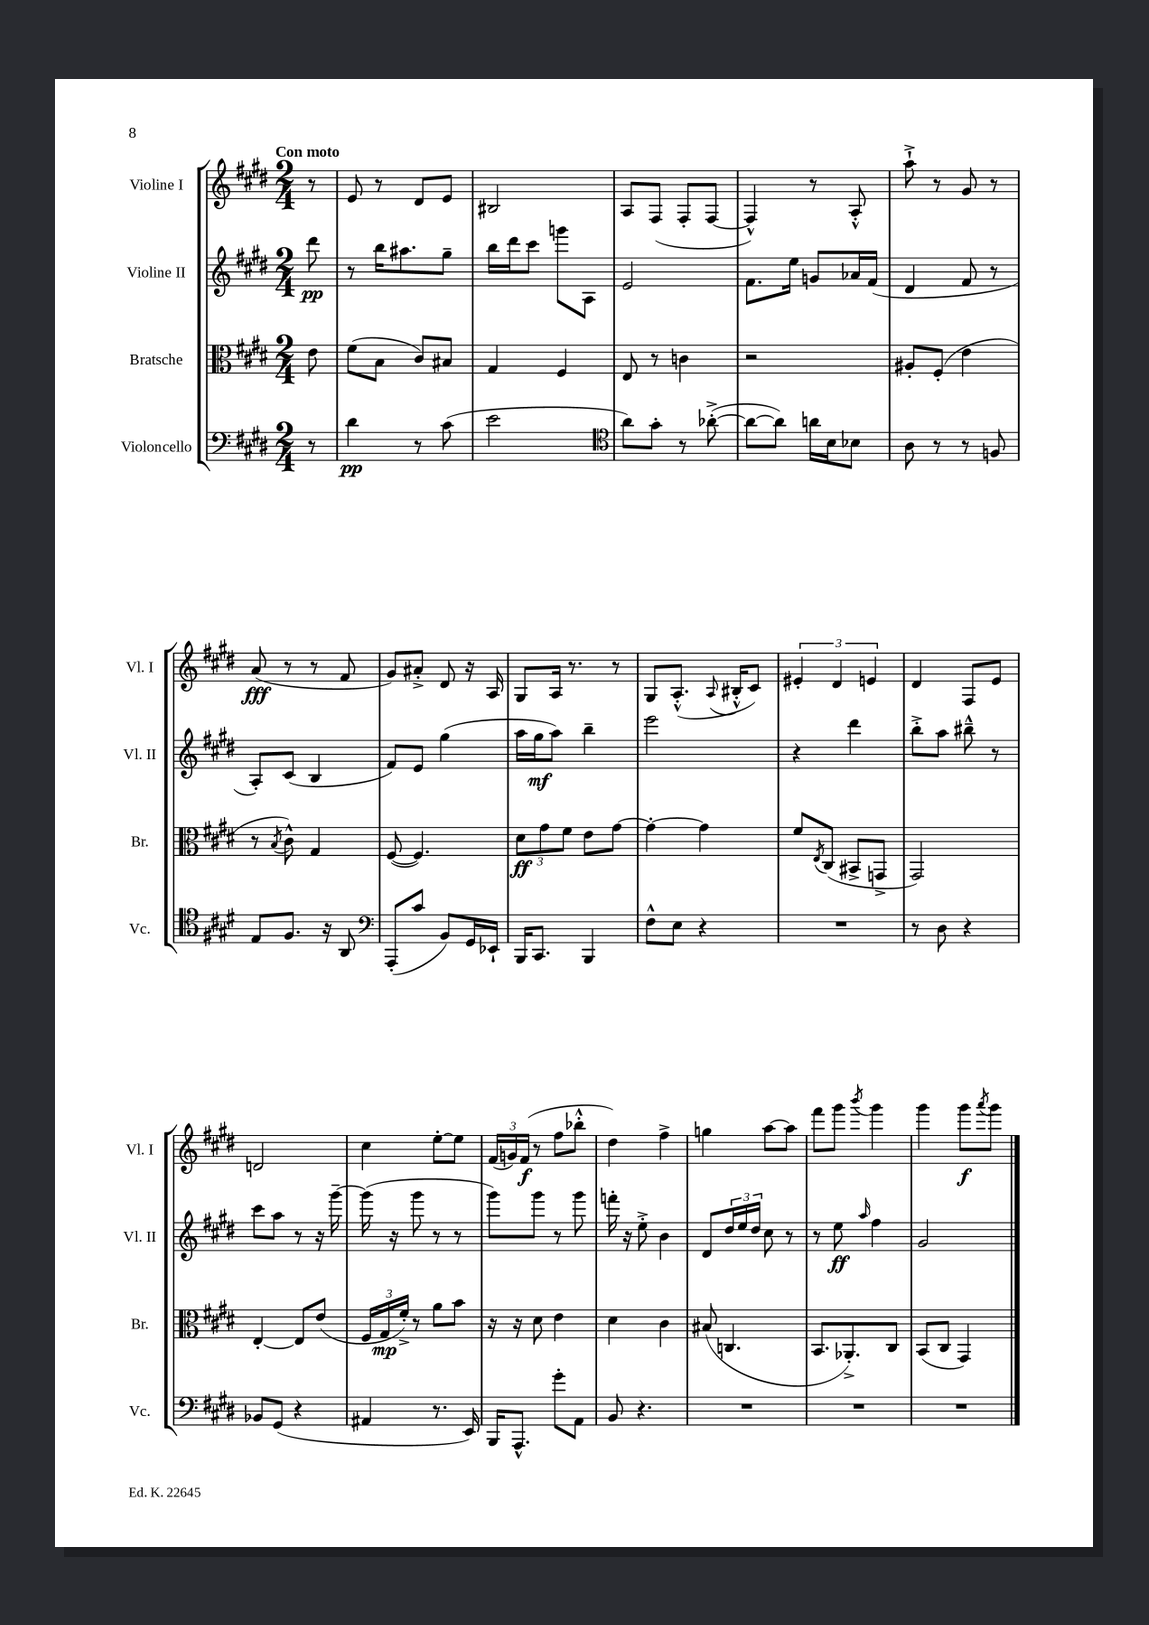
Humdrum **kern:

**kern	**dynam	**kern	**dynam	**kern	**dynam	**kern	**dynam
*part4	*part4	*part3	*part3	*part2	*part2	*part1	*part1
*staff4	*staff4	*staff3	*staff3	*staff2	*staff2	*staff1	*staff1
*I"Violoncello	*	*I"Bratsche	*	*I"Violine II	*	*I"Violine I	*
*I'Vc.	*	*I'Br.	*	*I'Vl. II	*	*I'Vl. I	*
*clefF4	*	*clefC3	*	*clefG2	*	*clefG2	*
*k[f#c#g#d#]	*	*k[f#c#g#d#]	*	*k[f#c#g#d#]	*	*k[f#c#g#d#]	*
*M2/4	*	*M2/4	*	*M2/4	*	*M2/4	*
=	=	=	=	=	=	=	=
!	!	!	!	!	!	!LO:TX:a:B:t=Con moto	!
8r	.	8e\	.	8ddd#\	pp	8r	.
=1	=1	=1	=1	=1	=1	=1	=1
4d#\	pp	(8f#\L	.	8r	.	8e/	.
.	.	8B\J	.	16bb\KL	.	8r	.
.	.	.	.	8.aa#X\	.	.	.
8r	.	8c#/L)	.	.	.	8d#/L	.
(8c#\	.	8B#X/J	.	8gg#~\J	.	8e/J	.
=2	=2	=2	=2	=2	=2	=2	=2
2e\	.	4G#/	.	16bb\LL	.	2B#X/	.
.	.	.	.	16ddd#\J	.	.	.
.	.	.	.	8ccc#\J	.	.	.
.	.	4F#/	.	8gggn\L	.	.	.
.	.	.	.	8A\J	.	.	.
=3	=3	=3	=3	=3	=3	=3	=3
*clefC4	*	*	*	*	*	*	*
8a\L)	.	8E/	.	2e/	.	8A/L	.
8g#'\J	.	8r	.	.	.	(8F#/J	.
8r	.	4cn\	.	.	.	8F#'/L	.
([8a-X'^\	.	.	.	.	.	[8F#/J	.
=4	=4	=4	=4	=4	=4	=4	=4
8a-\L_	.	2r	.	8.f#\L	.	4F#^^/])	.
8a-\J])	.	.	.	.	.	.	.
.	.	.	.	16ee\Jk	.	.	.
16an\LL	.	.	.	8gn/L	.	8r	.
16B\J	.	.	.	.	.	.	.
8B-X\J	.	.	.	16a-X/L	.	8A'^^/	.
.	.	.	.	(16f#/JJ	.	.	.
=5	=5	=5	=5	=5	=5	=5	=5
8A\	.	8A#X'/L	.	4d#/	.	8aa`^\	.
8r	.	(8F#'/J	.	.	.	8r	.
8r	.	4e\	.	8f#/	.	8g#/	.
8Fn/	.	.	.	8r	.	8r	.
!!LO:LB:g=z
=6	=6	=6	=6	=6	=6	=6	=6
8E/L	.	8r	.	8A'/L)	.	(8a/	fff
.	.	8qB/	.	.	.	.	.
8.F#/J	.	8c#^^\)	.	(8c#/J	.	8r	.
.	.	4G#/	.	4B/	.	8r	.
16r	.	.	.	.	.	.	.
8AA/	.	.	.	.	.	8f#/	.
=7	=7	=7	=7	=7	=7	=7	=7
*clefF4	*	*	*	*	*	*	*
(8AAA'/L	.	([8F#/	.	8f#/L)	.	8g#/L)	.
8c#/J	.	4.F#/])	.	8e/J	.	8a#X'^/J	.
8BB/L)	.	.	.	(4gg#\	.	8d#/	.
16GG#/L	.	.	.	.	.	16r	.
16EE-X`/JJ	.	.	.	.	.	16A/	.
=8	=8	=8	=8	=8	=8	=8	=8
16BBB/KL	.	12d#\L	ff	16aa\LL	.	8G#/L	.
8.CC#/J	.	.	.	16gg#\J	mf	.	.
.	.	12g#\	.	.	.	.	.
.	.	.	.	8aa\J)	.	16A/Jk	.
.	.	12f#\J	.	.	.	.	.
.	.	.	.	.	.	8.r	.
4BBB/	.	8e\L	.	4bb~\	.	.	.
.	.	[8g#\J	.	.	.	8r	.
=9	=9	=9	=9	=9	=9	=9	=9
8F#^^\L	.	4g#'\_	.	2eee\	.	8G#/L	.
8E\J	.	.	.	.	.	(8.A'^^/J	.
4r	.	4g#\]	.	.	.	.	.
.	.	.	.	.	.	8qqA/	.
.	.	.	.	.	.	16B#X'^^/KL	.
.	.	.	.	.	.	8c#/J)	.
=10	=10	=10	=10	=10	=10	=10	=10
2r	.	8f#/L	.	4r	.	6e#X'/	.
.	.	8qE/	.	.	.	.	.
.	.	(8C#/J	.	.	.	.	.
.	.	.	.	.	.	6d#/	.
.	.	8BB#X^/L	.	4ddd#\	.	.	.
.	.	.	.	.	.	6en/	.
.	.	8GGn^/J	.	.	.	.	.
=11	=11	=11	=11	=11	=11	=11	=11
8r	.	2GG#/)	.	8bb'^\L	.	4d#/	.
8D#\	.	.	.	8aa\J	.	.	.
4r	.	.	.	8bb#X~^^\	.	8F#/L	.
.	.	.	.	8r	.	8e/J	.
!!LO:LB:g=z
=12	=12	=12	=12	=12	=12	=12	=12
8BB-X/L	.	[4E'/	.	8ccc#\L	.	2dn/	.
(8GG#/J	.	.	.	8aa\J	.	.	.
4r	.	8E/L]	.	8r	.	.	.
.	.	(8e/J	.	16r	.	.	.
.	.	.	.	[16ggg#~\	.	.	.
=13	=13	=13	=13	=13	=13	=13	=13
4AA#X/	.	24F#/LL	.	(16ggg#\]	.	4cc#\	.
.	.	24G#/	mp	.	.	.	.
.	.	.	.	16r	.	.	.
.	.	24f#'^/JJ)	.	.	.	.	.
.	.	8r	.	8ggg#\	.	.	.
8.r	.	8a\L	.	8r	.	[8ee'\L	.
.	.	8b\J	.	8r	.	8ee\J]	.
16EE/)	.	.	.	.	.	.	.
=14	=14	=14	=14	=14	=14	=14	=14
16BBB/KL	.	16r	.	8ggg#\L)	.	(24f#/LL	.
.	.	.	.	.	.	24gn/)	.
8.AAA^^/J	.	16r	.	.	.	.	.
.	.	.	.	.	.	(24f#/JJ	f
.	.	8d#\	.	8ggg#\J	.	8r	.
8g#'\L	.	4e\	.	8r	.	8ff#\L	.
8AA\J	.	.	.	8ggg#\	.	8bb-X'^^\J	.
=15	=15	=15	=15	=15	=15	=15	=15
8BB/	.	4d#\	.	16fffn'\	.	4dd#\)	.
.	.	.	.	16r	.	.	.
4.r	.	.	.	8ee'^\	.	.	.
.	.	4c#\	.	4b\	.	4ff#^\	.
=16	=16	=16	=16	=16	=16	=16	=16
2r	.	(8B#X/	.	8d#/L	.	4ggn\	.
.	.	4.Cn/	.	24dd#/L	.	.	.
.	.	.	.	24ee/	.	.	.
.	.	.	.	24dd#/JJ	.	.	.
.	.	.	.	8cc#\	.	[8aa\L	.
.	.	.	.	8r	.	8aa\J]	.
=17	=17	=17	=17	=17	=17	=17	=17
2r	.	8.BB/L	.	8r	.	8fff#\L	.
.	.	.	.	8ee\	ff	8ggg#\J	.
.	.	8.AA-X'^/)	.	.	.	.	.
.	.	.	.	16qqaa/	.	8qbbb/	.
.	.	.	.	4ff#\	.	4ggg#\	.
.	.	8C#/J	.	.	.	.	.
=18	=18	=18	=18	=18	=18	=18	=18
2r	.	(8BB/L	.	2g#/	.	4ggg#\	.
.	.	8C#/J	.	.	.	.	.
.	.	4GG#/)	.	.	.	8ggg#\L	f
.	.	.	.	.	.	8qaaa/	.
.	.	.	.	.	.	8ggg#\J	.
==	==	==	==	==	==	==	==
*-	*-	*-	*-	*-	*-	*-	*-
